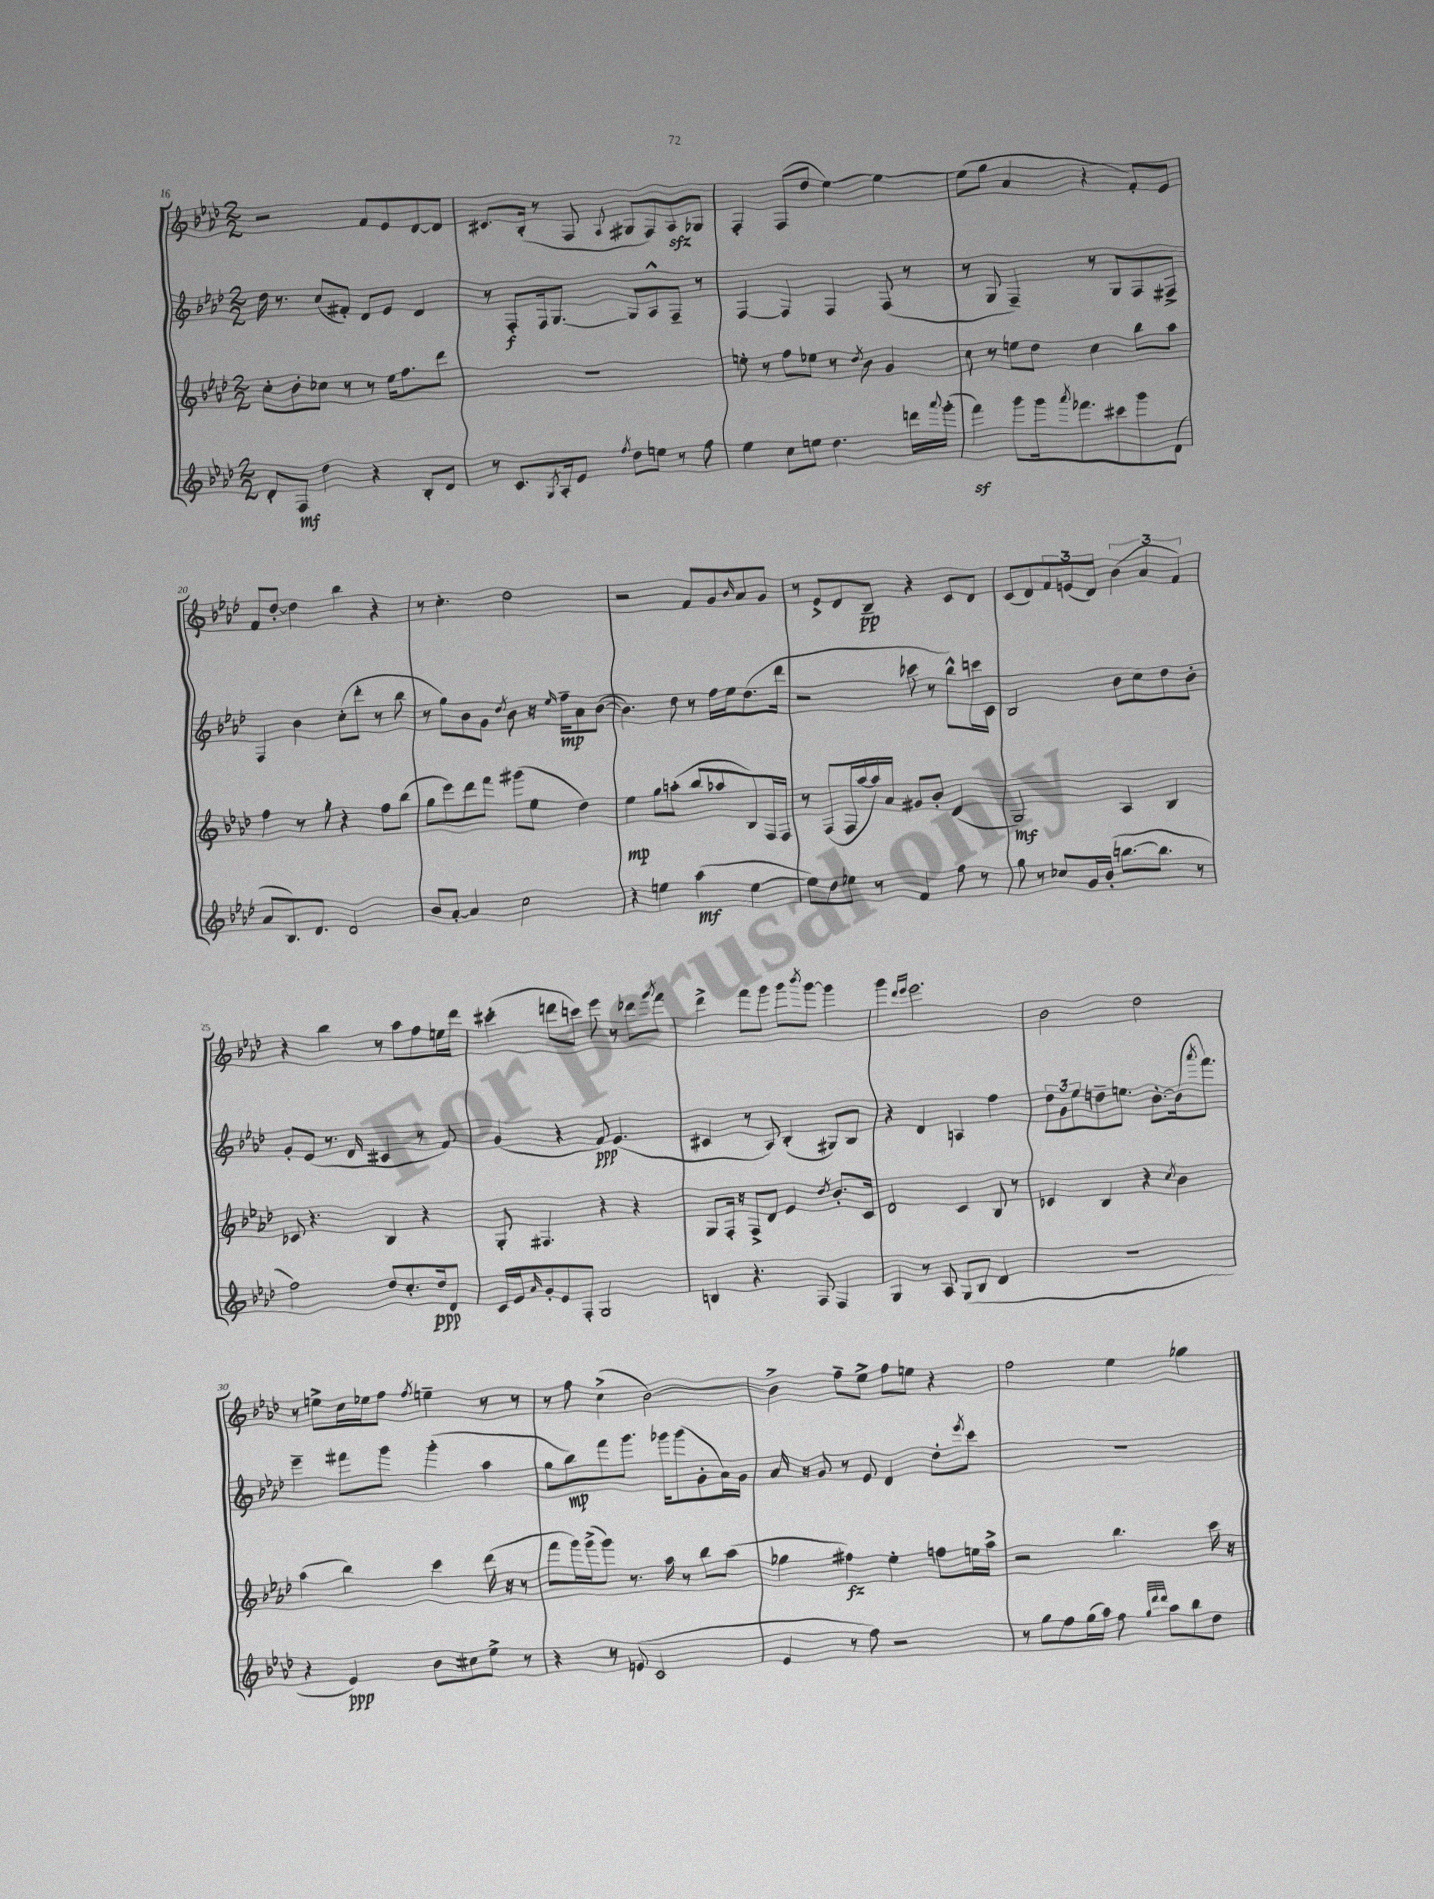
<<
\new StaffGroup <<
\new Staff = "s0" {
    \clef treble \key aes \major \numericTimeSignature \time 2/2
    r2 f'8 ees'8 des'8~ des'8 |
    cis'8. bes16-.( r8 f8 \appoggiatura { aes8 } gis8 f8) aes8\sfz ges8 |
    f4-. f8( des''8 ees''4~) ees''4~ |
    ees''8( g''8 aes'4 r4 f'8-.) ees'8 |
    f'8 des''8~-. des''4 bes''4 r4 |
    r8 c''4.-. des''2 |
    r2 f'8 g'8 \grace { bes'16 } aes'8 g'8 |
    r8 ees'8-> des'8 bes8--\pp r4 c'8 des'8 |
    c'8( des'8) \tuplet 3/2 { f'8 e'8( des'8) } \tuplet 3/2 { bes'4( aes'4 f'4) } |
    r4 bes''4 r8 aes''8 f''8 e''16 des'''16 |
    cis'''4-.( d'''8 c'''8) ees'''8 r8 des'''8 \acciaccatura { g'''8 } f'''8 |
    des'''4-> f'''8 g'''8 g'''8 \acciaccatura { bes'''8 } g'''8~ g'''4 |
    g'''4 \grace { des'''16 ees'''16 } ees'''2. |
    bes'2 des''2 |
    r8 e''8-> c''16 ees''16 f''8 \acciaccatura { f''8 } e''4-- r8 r8 |
    r8 f''8 c''4->( bes'2~) |
    bes'4-> f''8-- ees''8-> f''8 e''8 r4 |
    f''2 ees''4 ges''4 \bar "|." |
}
\new Staff = "s1" {
    \clef treble \key aes \major \numericTimeSignature \time 2/2
    des''16 r8. c''8( fis'8-.) des'8 ees'8 des'4 |
    r8 f8-.\f f16 g8.~ g8 aes8-^ f8-- r8 |
    f4~ f4 f4 f8( r8 |
    r8 g8 f4--) r8 g8 f8 fis8-> |
    f4 bes'4 c''8-.( des'''8-. r8 bes''8 |
    r8 g''8) bes'8 g'8 \acciaccatura { des''8 } bes'8 r16 \grace { ees''16 } f''16--\mp aes'8 bes'8~( |
    bes'4.) des''8 r8 f''16 ees''16 des''8.( des'''16 |
    r2 ces'''8 r8 bes''8-^) c'''16 c'16 |
    bes2 bes'8 c''8 des''8 bes'8-. |
    g'8-. ees'8( r8. des'16 cis'4 r8 f'8) |
    g'4( r4 f'8\ppp) ees'4.( |
    cis'4 r8 aes8) bes4-.( gis8) bes8 |
    r4 des'4 a4 f''4 |
    \tuplet 3/2 { des''8 g'8 ees''8 } d''8-- e''8. bes'8.~-. bes'16( \acciaccatura { aes'''8 } f'''8.) |
    ees'''4-- fis'''8 g'''8 g'''4-.( aes''4 |
    g''8 bes''8\mp) f'''8 g'''8. ges'''16 ges'''8( g'8-. aes'16) g'16 |
    aes'16 r16 g'8 r8 ees'8 des'4 des''8-. \acciaccatura { ees'''8 } c'''8 |
    R1 \bar "|." |
}
\new Staff = "s2" {
    \clef treble \key aes \major \numericTimeSignature \time 2/2
    c''8-. bes'8-. ces''8 r8 r8 ees''16 f''8. des'''8 |
    R1 |
    e''8-. r8 f''8 ees''8 r8 \acciaccatura { des''8 } bes'8 g'4 |
    c''8 r8 e''8 des''8 c''4 bes''8 aes''8 |
    f''4 r8 g''8-. r4 f''8 bes''8( |
    g''8 ees'''8) des'''8 f'''8 gis'''8( ees''8 des''4) |
    ees''4\mp g''8 a''8-.( bes''8 aes''8 bes8) f16 f16 |
    r8 f8( f16 aes''16~ aes''16) aes'16 gis'8 bes'8-. des'4( |
    g2\mf) aes4 bes4 |
    ces'8 r4. bes4 r4 |
    g8-. fis4. r4 r4 |
    g8 f16-. r16 f8-> des'8 ees'4 \acciaccatura { des''8 } bes'8.-. c'16 |
    des'2 c'4 bes8 r8 |
    ces'4 bes4 r4 \acciaccatura { c''8 } bes'4 |
    aes''4( bes''4) c'''4 des'''16( r16 r8 |
    f'''8 g'''16) g'''16->( g'''8) r8. aes''16 r8 bes''8 aes''8( |
    ges''4 fis''4\fz) ees''4-. f''8 e''16 aes''16-> |
    r2 bes''4. c'''16 r16 \bar "|." |
}
\new Staff = "s3" {
    \clef treble \key aes \major \numericTimeSignature \time 2/2
    des'8-. f8\mf des''4 r4 bes8-. des'8 |
    r8 c'8. \acciaccatura { g8 } aes16-. ees'8 \acciaccatura { f''8 } des''8 e''8 r8 f''8 |
    ees''4 c''8 e''8 des''4. d'''16 \appoggiatura { aes'''8 } g'''16-.( |
    f'''4\sf) g'''8 g'''16 \acciaccatura { aes'''8 } fes'''8. cis'''8 g'''8 des'8( |
    aes'8 bes8.) des'8. des'2 |
    bes'8 aes'8~-. aes'4 c''2 |
    r4 e''4 aes''4\mf( e''4~ |
    e''8) des''8 ees''8 r8 f'4 f''8 r8 |
    g''8 r8 ces''8 g'16 bes'16-.( b''8.~ b''8. r8 |
    f''2) des''8 c''8.-. des''16\ppp des'8 |
    c'16 ees'16 \grace { aes'16 } g'8-. ees'8 f8-. g2 |
    b4 r4. f8 f4 |
    g4 r8 aes8 g8( bes8 des'4 |
    R1 |
    r4 ees'4\ppp) bes'8 cis''8 ees''8-> r8 |
    r4 r8 e'8( c'2 |
    ees'4 r8 f''8) r2 |
    r8 g''8 f''8 g''16( aes''16) f''8 \grace { g''32 des'''32 des'''32 } aes''8 bes''8 des''8 \bar "|." |
}
>>
>>
\layout { \context { \Score currentBarNumber = #16 } }
